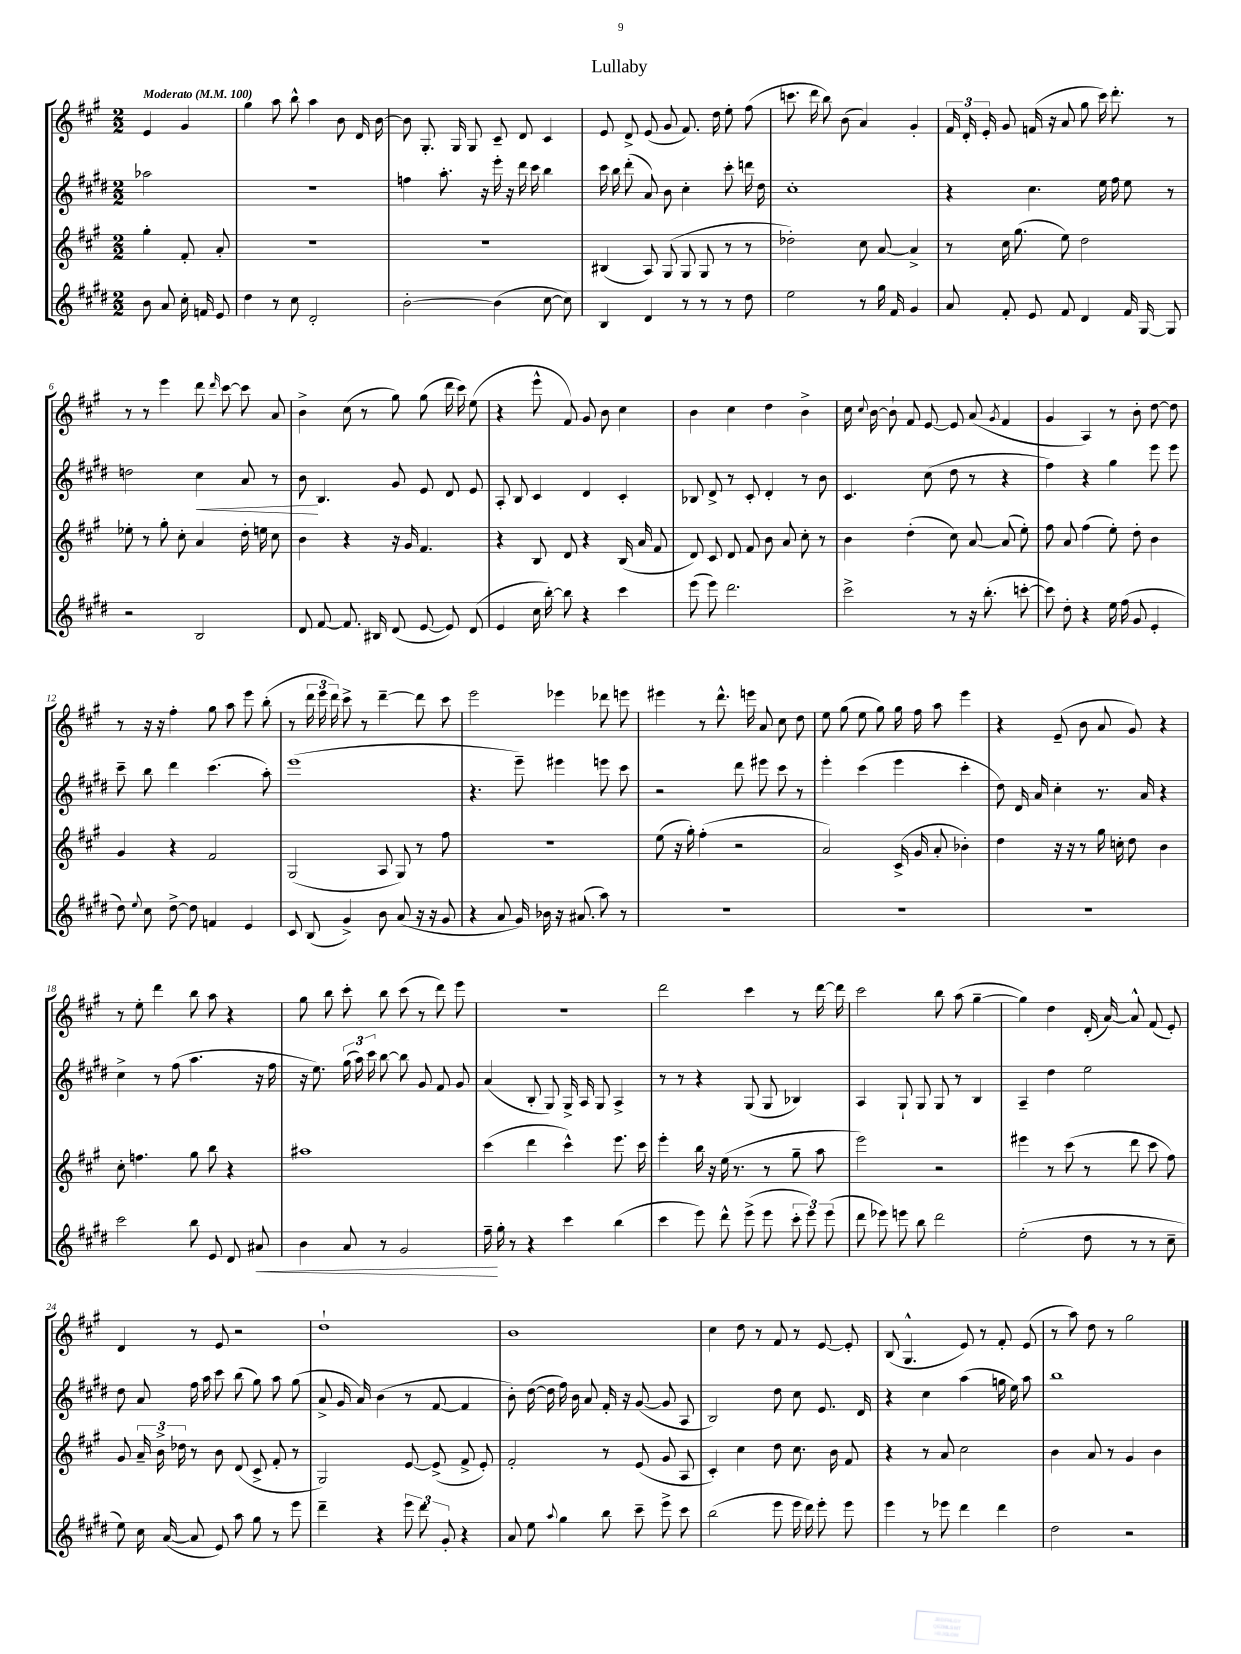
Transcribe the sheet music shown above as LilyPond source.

\header { title = "Lullaby" }
<<
\new StaffGroup <<
\new Staff = "s0" {
    \clef treble \key a \major \numericTimeSignature \time 2/2 \partial 2 \tempo "Moderato" 4 = 100
    \autoBeamOff e'4 gis'4 |
    gis''4 a''8 b''8-^ a''4 b'8 d'16 b'16~ |
    b'8 gis8.-. gis16 gis8 cis'8-- d'8 cis'4 |
    e'8 d'8-> e'8( gis'8 fis'8.) d''16 e''8-. fis''8( |
    c'''8. d'''16 b''8) b'8( a'4) gis'4-. |
    \tuplet 3/2 { fis'16 d'16-. e'16-. } gis'8 f'16( r16 a'8 gis''8 cis'''16) d'''8.-. r8 |
    r8 r8 e'''4 d'''8 \grace { d'''16 } cis'''8~ cis'''8 a'8 |
    b'4-> cis''8( r8 gis''8) gis''8( d'''16 cis'''16) e''8( |
    r4 e'''8-^ fis'8) gis'8 b'8 cis''4 |
    b'4 cis''4 d''4 b'4-> |
    cis''16 \appoggiatura { cis''8 } b'16~ b'8-! fis'8 e'8~ e'8 a'8( \acciaccatura { gis'8 } fis'4 |
    gis'4 a4) r8 b'8-. d''8~ d''8 |
    r8 r16 r16 fis''4-. gis''8 a''8 e'''8 b''8-.( |
    r8 \tuplet 3/2 { d'''16 e'''16 d'''16) } cis'''8-> r8 d'''4~-- d'''8 cis'''8 |
    e'''2 ees'''4 des'''8 e'''8 |
    eis'''4 r8 d'''8.-^ e'''16 a'8 cis''8 d''8 |
    e''8 gis''8( e''8 gis''8) gis''16 fis''16 a''8 e'''4 |
    r4 e'8--( b'8 a'8 gis'8) r4 |
    r8 e''8-. d'''4 b''8 a''8 r4 |
    gis''8 b''8 cis'''8-. b''8 cis'''8( r8 d'''8) e'''8 |
    R1 |
    d'''2 cis'''4 r8 d'''16~ d'''16 |
    cis'''2 b''8 a''8( gis''4~-- |
    gis''4) d''4 d'16-.( a'16~) a'8-^ fis'8( e'8-.) |
    d'4 r8 e'8 r2 |
    d''1-! |
    b'1 |
    cis''4 d''8 r8 fis'8 r8 e'8~ e'8-. |
    b8( gis4.-^ e'8) r8 fis'8-. e'8( |
    r8 a''8) d''8 r8 gis''2 \bar "|." |
}
\new Staff = "s1" {
    \clef treble \key e \major \numericTimeSignature \time 2/2 \partial 2
    \autoBeamOff aes''2 |
    R1 |
    f''4 a''8.-. r16 e'''16-. r16 dis'''16 cis'''16 b''4 |
    cis'''16 b''16 dis'''8-.( a'8) b'8 cis''4-. cis'''8-. d'''16 dis''16 |
    cis''1-. |
    r4 cis''4. e''16 fis''16 e''8 r8 |
    d''2 cis''4\< a'8 r8 |
    b'8\! b4. gis'8 e'8 dis'8 e'8 |
    a8-. b8 cis'4 dis'4 cis'4-. |
    bes8 dis'8-> r8 cis'8-. dis'4-. r8 b'8 |
    cis'4. cis''8( dis''8 r8 r4 |
    fis''4) r4 gis''4 e'''8 e'''8 |
    cis'''8-- b''8 dis'''4 cis'''4.( a''8-.) |
    e'''1( |
    r4. e'''8--) eis'''4 e'''8 cis'''8 |
    r2 dis'''8 eis'''8 cis'''8 r8 |
    e'''4-. cis'''4( e'''4 cis'''4-. |
    dis''8) dis'16 a'16 cis''4-. r8. a'16 r4 |
    cis''4-> r8 fis''8( a''4. r16 fis''16 |
    r16 e''8.) \tuplet 3/2 { gis''16( a''16) cis'''16 } b''8~ b''8 gis'8 fis'8 gis'8 |
    a'4( b8-. gis8) gis16-> a16 gis8 a4-> |
    r8 r8 r4 gis8( gis8 bes4) |
    a4 gis8-! gis8 gis8 r8 b4 |
    a4-- dis''4 e''2 |
    dis''8 a'8 fis''16 a''16 cis'''8 b''8( gis''8) a''8 gis''8( |
    a'8-> gis'16 a'16) b'4( r8 fis'8~ fis'4 |
    b'8-.) dis''16~( dis''16 fis''16) b'16 a'8 fis'16-. r16 gis'8~( gis'8 a8 |
    b2) dis''8 cis''8 e'8. dis'16 |
    r4 cis''4 a''4( g''16 e''16) a''8 |
    b''1 \bar "|." |
}
\new Staff = "s2" {
    \clef treble \key a \major \numericTimeSignature \time 2/2 \partial 2
    \autoBeamOff gis''4-. fis'8-. a'8-. |
    R1 |
    R1 |
    bis4( a8) gis8( gis8 gis8 r8 r8 |
    des''2-.) cis''8 a'8~ a'4-> |
    r8 cis''16 gis''8.( e''8) d''2 |
    ees''8-. r8 gis''8-. cis''8-. a'4 d''16-. e''16 cis''8 |
    b'4 r4 r16 gis'16 fis'4. |
    r4 b8 d'8 r4 b16( a'16 fis'8 |
    d'8) cis'8 d'8 fis'8 b'8 a'8 cis''8-. r8 |
    b'4 d''4-.( cis''8) a'8~ a'8( e''8-.) |
    fis''8 a'8 fis''4( e''8-.) d''8-. b'4 |
    gis'4 r4 fis'2 |
    gis2( a8 gis8) r8 fis''8 |
    r1 |
    e''8( r16 gis''16-.) fis''4-.( r2 |
    a'2) cis'16->( gis'16 a'8-. bes'4-.) |
    d''4 r16 r16 r8 gis''16 c''16-. d''8 b'4 |
    cis''8-. f''4. gis''8 b''8 r4 |
    ais''1 |
    cis'''4( d'''4 cis'''4-^) e'''8. cis'''16 |
    e'''4-. b''16 r16 e''16( r8. r8 gis''8-- a''8 |
    e'''2) r2 |
    eis'''4 r8 cis'''8( r8 d'''8 cis'''8 fis''8) |
    gis'8 \tuplet 3/2 { a'16-- b'16-> des''16 } r8 b'8 d'8( cis'8-> fis'8-. r8 |
    gis2) e'8~ e'8->( fis'8-> e'8-.) |
    fis'2-. r8 e'8( gis'8 a8 |
    cis'4-.) cis''4 d''8 cis''8. b'16 fis'8 |
    r4 r8 a'8 cis''2 |
    b'4 a'8 r8 gis'4 b'4 \bar "|." |
}
\new Staff = "s3" {
    \clef treble \key e \major \numericTimeSignature \time 2/2 \partial 2
    \autoBeamOff b'8 a'8 cis''16-. f'16 e'8 |
    dis''4 r8 cis''8 dis'2-. |
    b'2~-. b'4( cis''8~ cis''8) |
    b4 dis'4 r8 r8 r8 dis''8 |
    e''2 r8 gis''16 fis'16 gis'4 |
    a'8 fis'8-. e'8 fis'8 dis'4 fis'16 gis16~ gis8 |
    r2 b2 |
    dis'8 fis'8~ fis'8. bis16 dis'8( e'8~ e'8) dis'8( |
    e'4 cis''16 b''16~-.) b''8 r4 cis'''4 |
    e'''8( e'''8) dis'''2. |
    cis'''2-> r8 r16 b''8.-.( c'''8~-. |
    c'''8) dis''8-. r4 e''16 fis''16( gis'8 e'4-. |
    dis''8) \appoggiatura { e''8 } cis''8 dis''8~-> dis''8 f'4 e'4 |
    cis'8 b8( gis'4->) b'8 a'8( r16 r16 gis'8 |
    r4 a'8 gis'16) bes'16 r16 ais'8.( a''8) r8 |
    R1 |
    R1 |
    R1 |
    cis'''2 b''8 e'8 dis'8 ais'8\< |
    b'4 a'8 r8 gis'2 |
    fis''16--\! gis''16-. r8 r4 cis'''4 b''4( |
    cis'''4 e'''8) dis'''8-^ e'''8->( e'''8 \tuplet 3/2 { cis'''8-. e'''8) e'''8( } |
    dis'''8 ees'''8) e'''8 b''8 dis'''2 |
    e''2-.( dis''8 r8 r8 cis''8-- |
    e''8) cis''16 a'16~( a'8 e'8) a''8 gis''8 r8 e'''8 |
    dis'''4-- r4 \tuplet 3/2 { e'''8 dis'''8 gis'8-. } r4 |
    a'8 e''8 \appoggiatura { a''8 } gis''4 b''8 cis'''8-- e'''8-> cis'''8 |
    b''2( e'''8 e'''16 dis'''16) e'''8-. e'''8 |
    e'''4 r8 ees'''8 dis'''4 dis'''4 |
    dis''2 r2 \bar "|." |
}
>>
>>
